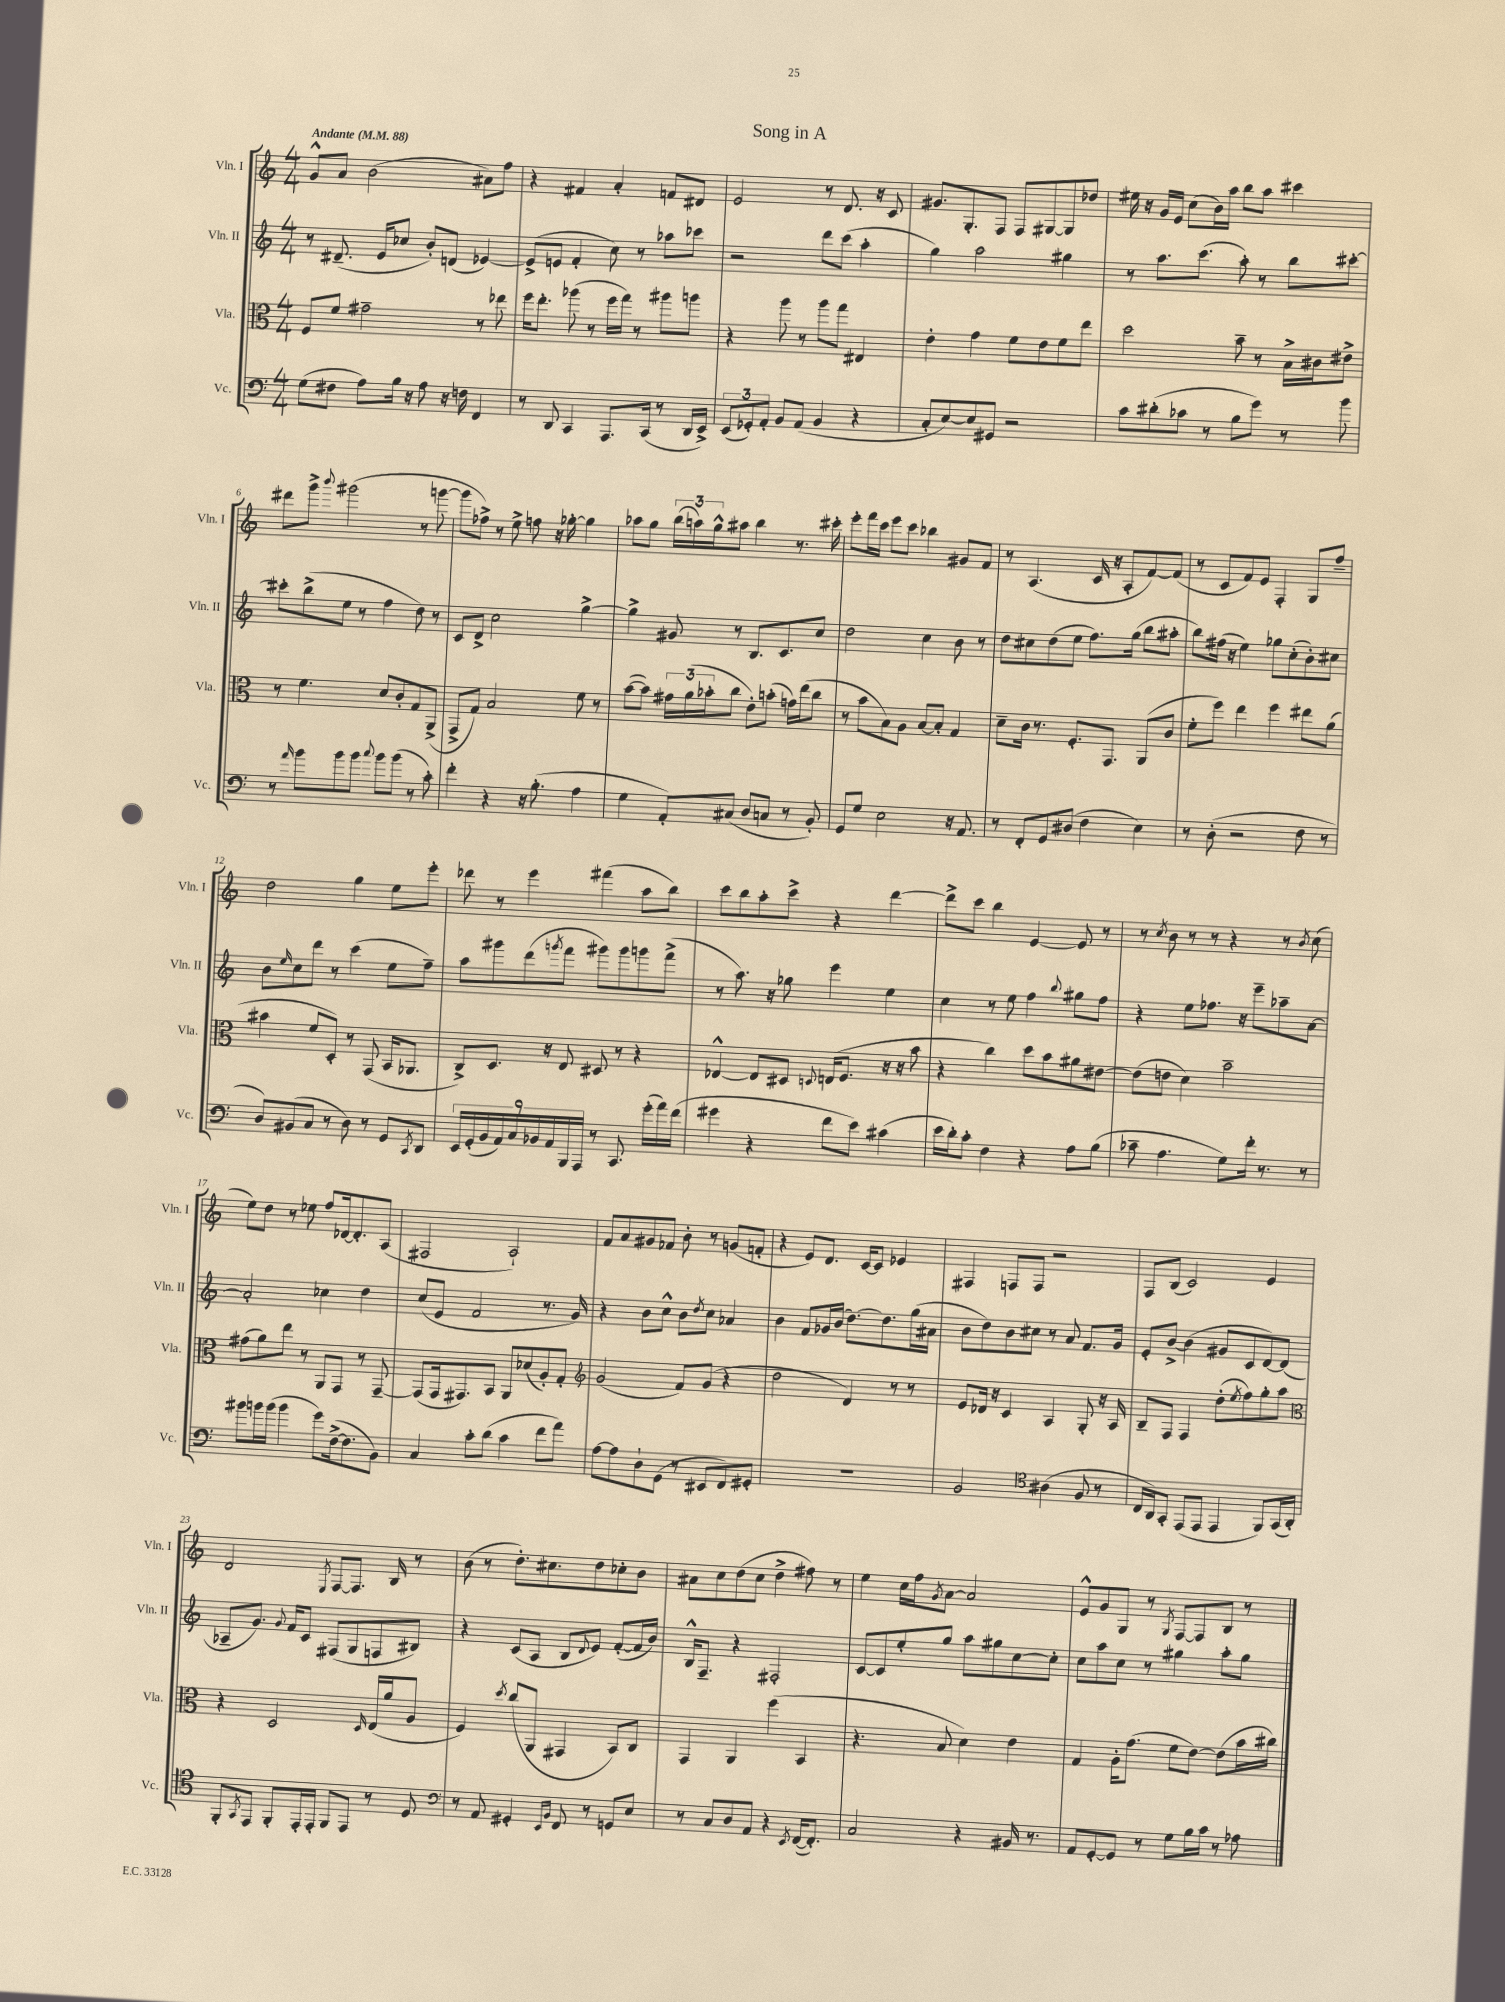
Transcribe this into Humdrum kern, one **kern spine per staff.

**kern	**kern	**kern	**kern
*staff4	*staff3	*staff2	*staff1
*clefF4	*clefC3	*clefG2	*clefG2
*k[]	*k[]	*k[]	*k[]
*M4/4	*M4/4	*M4/4	*M4/4
*MM88	*MM88	*MM88	*MM88
(8G\L	8F/L	8r	8g^^/L
8F#\J	8f/J	(8.d#~/	8a/J
8A\L)	2g#~\	.	(2b\
.	.	16e/LK	.
16B\Jk	.	8cc-/J	.
16r	.	.	.
8A\	.	8b'/L)	.
16r	.	(8d/J	.
16F\	.	.	.
4FF/	8r	[4e-/)	8a#\L)
.	8ee-\	.	8ff\J
=	=	=	=
8r	16ff\LK	(8e-^/]L	4r
.	8.ee'\J	.	.
8DD/	.	8e/J	.
4CC/	(8aa-\	4f'/	4f#/
.	8r	.	.
8.AAA/L	16ff\LL	8cc\)	4a'/
.	16gg\JJ)	.	.
.	8r	8r	.
(16CC/Jk	.	.	.
8r	8aa#\L	8aa-\L	8f/L
16DD/LL	8aa\J	8ccc-\J	8d#/J
16EE^/JJ)	.	.	.
=	=	=	=
(12EE/L	4r	2r	2e/
12GG-'/)	.	.	.
12AA'/J	.	.	.
8BB/L	8aa\	.	.
(8AA/J	8r	.	.
4BB/	8aa\L	8ddd\L	8r
.	8gg\J	(8ccc\J	8.d/
4r	4E#/	4aa'\	.
.	.	.	16r
.	.	.	8c/
=	=	=	=
8C'/L	4e'\	4gg\)	8.g#/L
[8E/)	.	.	.
.	.	.	8.G'/
8E/]	4g\	2aa\	.
8GG#/J	.	.	8F/J
2r	8f\L	.	8F/L
.	8e\	.	[8G#/
.	8f\	4gg#\	8G#/]
.	8ee\J	.	8dd-/J
=	=	=	=
8c\L	2dd\	8r	16ee#\
.	.	.	16r
(8d#'\	.	8.aa\L	16g/LL
.	.	.	16e/JJ
8c-\J	.	.	(8cc\L
.	.	(8.ccc\J	.
8r	.	.	16b\L)
.	.	.	16aa\JJ
8B\L	8b~\	8aa'\)	8bb\L
8g\J)	8r	8r	8aa\J
8r	16B^\LL	8bb\L	4ccc#\
.	16c#\J	.	.
8b\	8e#^\J	[8ccc#'\J	.
=	=	=	=
8r	8r	8ccc#'\]L	8ddd#\L
16qqa/	.	.	.
8b\L	4.f\	(8bb^\	8ggg^\J
.	.	.	8qqbbb/
8b\	.	8ee\J	(2ggg#\
8b\J	.	8r	.
8qqcc/	.	.	.
8b\L	8d/L	4ff\	.
(8b\J	8c'/	.	.
8r	8G/	8dd\)	8r
8c'\)	(8AA^/J	8r	[8ggg\
=	=	=	=
4f'\	8GG^/L	8c/L	8ggg\]L
.	8G/J)	8d^/J	8ff-^\J)
4r	2B/	2cc\	8r
.	.	.	8ee^\
16r	.	.	8ff\
(8.B'\	.	.	.
.	.	.	16r
.	.	.	[16gg-'\
4A\	8f\	[4gg^\	4gg-\]
.	8r	.	.
=	=	=	=
4G\	([8b\L	4gg^\]	8aa-\L
.	8b\]J)	.	8gg\J
8AA'/L)	24g#\LL	8g#/	(24bb\LL
.	(24a\	.	24aa\)
.	24b-'\J	.	24gg^^\J
(8C#/J	8cc\J	8r	8aa#\J
8D/L	8e'\L)	8.B/L	4bb\
8C/J	(8b'\J	.	.
.	.	8.c/	.
8r	16g\LL)	.	8.r
.	(16ee\J	.	.
8BB'/)	8cc\J	8cc/J	.
.	.	.	16ccc#'\
=	=	=	=
8GG/L	8r	2dd\	8eee'\L
8G/J	8b\L	.	16fff\L
.	.	.	16ccc\JJ
2E\	8B\)	.	8eee\L
.	8A\J	.	8ccc\J
.	[8B/L	4cc\	4bb-\
.	8B'/]J	.	.
16r	4G/	8b\	8g#/L
8.AA/	.	.	.
.	.	8r	8f/J
=	=	=	=
8r	8d~\L	8dd\L	8r
8FF'/L	16c\Jk	8cc#\	(4.A/
.	8.r	.	.
8GG/	.	(8dd\	.
(8D#/J	8.F'/L	8ee\J	.
4F\	.	8.ff\L)	16c/
.	8.GG/J	.	16r
.	.	.	8A'/L
.	.	(16gg\Jk	.
4E\)	(8AA/L	8bb\L	[8f/)
.	8c/J	8aa#'\J	(8f/]J
=	=	=	=
8r	8f'\L	8bb\L)	8r
(8D'\	8ff\J)	(16ff#\Jk	8c/L
.	.	16r	.
2r	4ee\	4ee\)	8f/)
.	.	.	8e/J
.	4ff\	8gg-\L	4F'/
.	.	(8cc'\	.
8F\	8ee#\L	8b'\)	8G/L
8r	(8a\J	8cc#\J	8ff~/J
=	=	=	=
8D/L)	4b#\	8b\L	2dd\
.	.	16qqee/	.
(8BB#/	.	8cc\	.
8C/J	8f/L	8ddd\J	.
8r	8D'/J)	8r	.
8D\)	8r	(4ccc\	4gg\
8r	(8GG/	.	.
8GG/L	16BB/LK	8ee\L	8ee\L
.	8.AA-/J	.	.
8qCC/	.	.	.
8DD/J	.	8ff~\J)	8eee'\J
=	=	=	=
18EE/LL	8C^/L)	8aa\L	8ddd-\
(18GG'/	.	.	.
18BB/	.	.	.
.	8.D/J	8ggg#\	8r
18AA/)	.	.	.
18C/	.	.	.
.	.	(8ddd\	4eee\
18BB-/	.	.	.
.	16r	.	.
18AA/	.	.	.
.	.	8qggg/	.
.	8E/	8fff\J	.
18BBB/	.	.	.
18AAA/JJ	.	.	.
8r	8D#/	8ggg#\L)	(4fff#\
8.CC/	8r	8ggg#\	.
.	4r	8ggg\	8aa\L
(16g'\LL	.	.	.
16a\)	.	(8fff^\J	8bb\J)
(16f\JJ	.	.	.
=	=	=	=
4g#\	[4E-^^/	8r	8ccc\L
.	.	8.aa\)	8bb\
4r	8E-/]L	.	8aa'\
.	.	16r	.
.	8D#/J	8gg-\	8ccc^\J
.	8qqD/	.	.
8f\L	(16E/LK	4eee\	4r
.	8.F/J	.	.
8e\J)	.	.	.
(4c#\	16r	4ee\	[4ddd\
.	16r	.	.
.	8b\	.	.
=	=	=	=
16e\LL	4r	4cc\	8ddd^\]L
16d'\J)	.	.	.
8c'\J	.	.	8ccc\J
4F\	4cc\)	8r	4bb\
.	.	8ee\	.
4r	8dd\L	4ff\	[4e/
.	8b\	.	.
.	.	8qqbb/	.
8A\L	8a#\	8gg#\L	8e/]
(8B\J	[8e#\J	8ff\J	8r
=	=	=	=
8c-~\	(8e#\]L	4r	8r
.	.	.	8qcc/
4.A\	8e\J	.	8b\
.	4d\)	8ee\L	8r
.	.	8.ff-\J	8r
8G\L)	2b~\	.	4r
.	.	16r	.
16f'\Jk	.	8eee~\L	.
8.r	.	.	.
.	.	8aa-~\	8r
.	.	.	8qb/
8r	.	[8a\J	(8cc\
=	=	=	=
8b#\L	(8g#\L	2a'/]	8ee\L)
16b\L	8a\)	.	8dd\J
(16b\JJ	.	.	.
4b\	8ee\J	.	8r
.	8r	.	8ee-\
8g\L)	8AA/L	4cc-\	8ff/L
([16F^\k	8GG/J	.	[16d-/k
8.F\]	.	.	8.d-'/]
.	8r	4dd\	.
8BB\J)	[8GG~/	.	(8A/J
=	=	=	=
4C/	(8GG/]L	(8cc/L	2F#/
.	16GG/k	8e/J	.
.	8.GG#/)	.	.
8c'\L	.	2f/	.
(8d\J	8BB/J	.	.
4c\	8AA/L	.	2A`/)
.	(8d-/	.	.
8f\L	8A'/)	8.r	.
8a\J)	8G'/J	.	.
.	.	16g/)	.
=	=	=	=
*	*clefG2	*	*
[8A\L	(2g/	4r	8f/L
8A\]	.	.	8a/
8D`\	.	8b\L	8g#/
(8GG\J	.	8cc^^\J	8f-/J
8r	8f/L)	8b\L	8b'\
.	.	8qdd/	.
8EE#/L	(8g/J	8cc\J	8r
8FF/)	4r	4a-/	(8g/L
8GG#'/J	.	.	8f'/J
=	=	=	=
1r	2dd\	4b\	4r
.	.	8f/L	8e/L)
.	.	16g-/L	8.d/J
.	.	(16b/JJ	.
.	4d/)	[8.dd\L)	.
.	.	.	[16c/LK
.	.	.	8c/]J
.	.	8.dd\]	.
.	8r	.	4e-/
.	8r	(16gg\L	.
.	.	16a#\JJ	.
=	=	=	=
2BB/	8e/L	8b\L	4F#/
.	16d-/Jk	8dd\)	.
.	16r	.	.
.	4c/	8b\	8F/L
.	.	8cc#\J	8F/J
*clefC4	*	*	*
(4A#\	4A/	8r	2r
.	.	8a/	.
8F/	8G'/	8.f/L	.
8r	16r	.	.
.	16A/	16g/Jk	.
=	=	=	=
16C/LL	8B~/L	8e'/L	8F/L
16AA/J)	.	.	.
8GG'/J	8F/J	[8b^/J	(8B/J
(8EE/L	4F/	(4b\]	2c/)
8EE/J	.	.	.
4EE/	(8dd'\L	8g#/L	.
.	8qee/	.	.
.	8ff\)	8c/	.
8FF/L)	8gg'\	[8d/)	4e/
(16GG/L	8aa\J	(8d/]J	.
16AA'/JJ)	.	.	.
=	=	=	=
*	*clefC3	*	*
8FF'/L	4r	8A-~/L	2d/
8qGG/	.	.	.
8EE/J	.	8.g/J)	.
8FF'/L	2D/	.	.
.	.	8qqg/	.
.	.	16f/LK	.
16EE'/L	.	8c/J	.
16EE'/JJ	.	.	.
.	.	.	8qE/
8FF/L	.	(8F#/L	[8F/L
8EE/J	.	8G/	8.F/]J
.	16qqD/	.	.
8r	(16E/LL	8F/	.
.	16a/J	.	16B/
8D/	8A/J	8B#/J)	8r
=	=	=	=
*clefF4	*	*	*
8r	4F/)	4r	(8b\
8AA/	.	.	8r
.	8qdd/	.	.
4GG#'/	(8cc/L	(8c/L	8.dd'\L)
.	8AA/J	8A/J	.
.	.	.	8.cc#\
16qqEE/LL	.	.	.
16qqBB/JJ	.	.	.
8FF/	4GG#/	8B/L	.
.	.	8qqd/	.
8r	.	8e/J)	8dd\
8GG/L	8BB/L)	([8f'/L	8cc-'\
8E/J	8C/J	16f/]L	8b\J
.	.	16b/JJ)	.
=	=	=	=
8r	4GG/	16B^^/LK	8a#\L
.	.	8.F~/J	.
8C/L	.	.	8cc\
8D/	4AA/	4r	(8dd\
8AA/J	.	.	8cc\J
4r	(4ff\	2F#'/	4dd^\
8qEE/	.	.	.
([16FF/LK	4BB/	.	8ff#\)
8.FF'/]J)	.	.	.
.	.	.	8r
=	=	=	=
2C/	4.r	[8c/L	4ee\
.	.	8c/]	.
.	.	8ee'/	16cc\LL
.	.	.	16ff\J
.	.	.	8qg/
.	8B/	8gg/J	[8a\J
4r	4d\)	8aa\L	2a/]
.	.	8gg#\	.
16BB#/	4e\	[8cc\	.
8.r	.	.	.
.	.	8cc'\]J	.
=	=	=	=
8AA/L	4G/	8cc\L	8e^^/L
[8GG'/	.	8aa\	8g/
8GG/]J	16A'\LK	8cc\J	8G/J
.	(8.g\J	.	.
8r	.	8r	8r
.	.	.	8qG/
8G\L	8f\L	4gg#\	[8F/L
16B\L	[8e\J)	.	8F/]
16c\JJ	.	.	.
8r	(8e\]L	8aa'\L	8B/J
8A-\	16b\L	8gg#\J	8r
.	16cc#\JJ)	.	.
==	==	==	==
*-	*-	*-	*-
